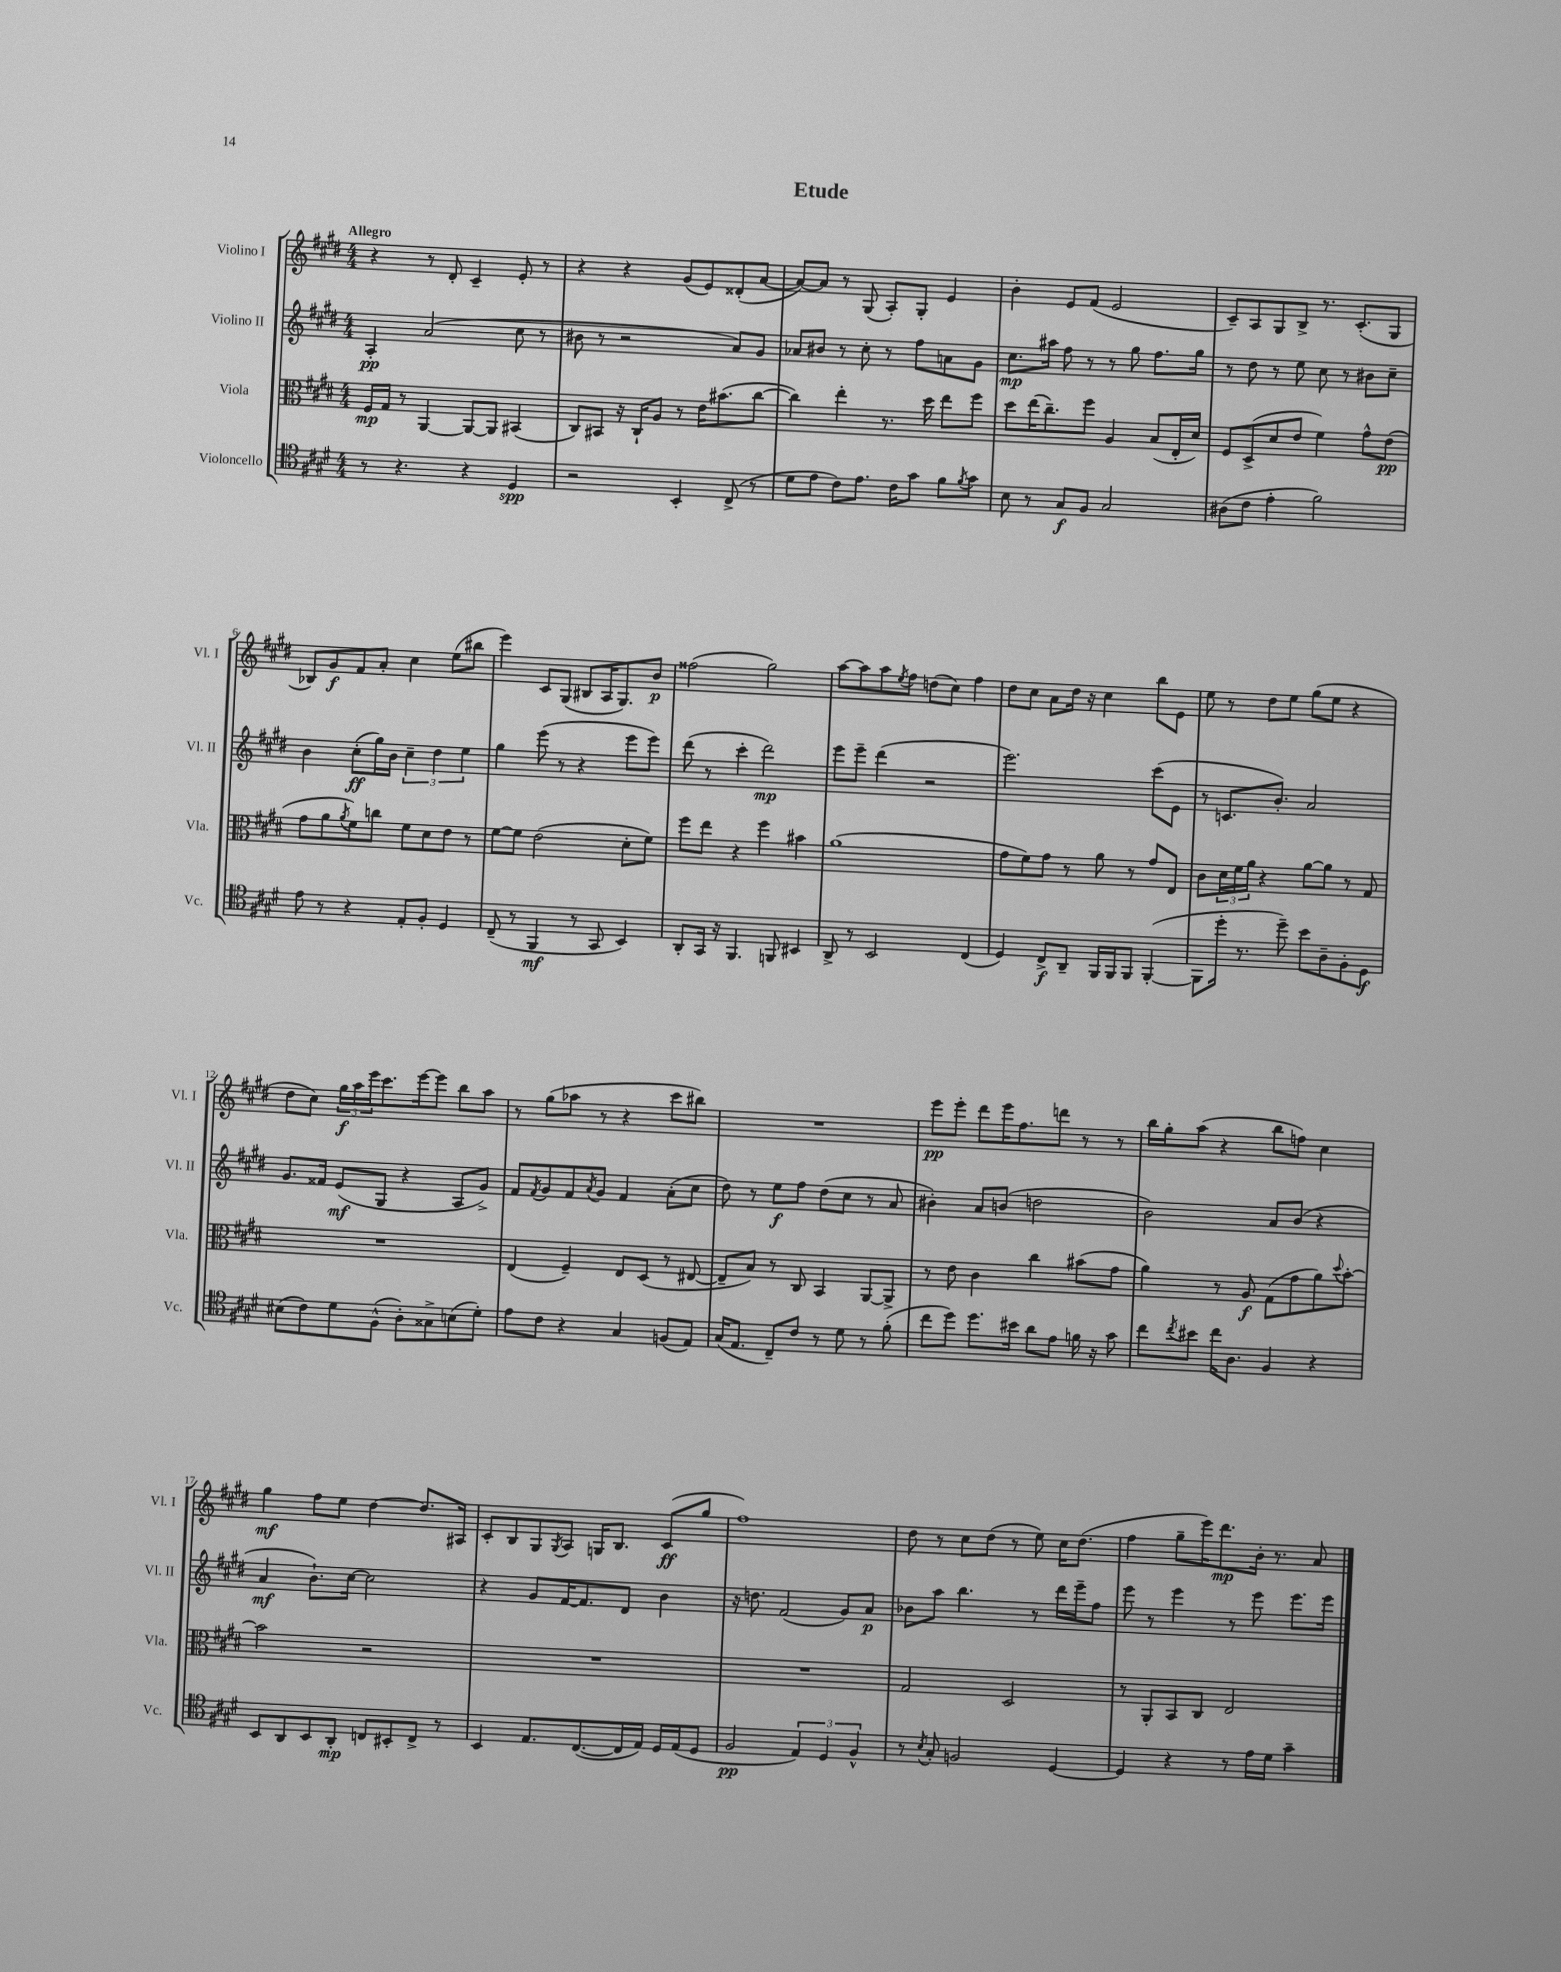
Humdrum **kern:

**kern	**kern	**kern	**kern
*staff4	*staff3	*staff2	*staff1
*clefC4	*clefC3	*clefG2	*clefG2
*k[f#c#g#d#]	*k[f#c#g#d#]	*k[f#c#g#d#]	*k[f#c#g#d#]
*M4/4	*M4/4	*M4/4	*M4/4
8r	16F#	4A'	4r
.	16G#	.	.
4.r	8r	.	.
.	[4AA	(2a	8r
.	.	.	8d#'
4r	8AA_	.	4c#~
.	8AA]	.	.
4D#	(4BB#	8cc#	8e'
.	.	8r	8r
=	=	=	=
2r	8C#)	8b#	4r
.	8BB#	8r	.
.	16r	2r	4r
.	16C#`	.	.
.	8A	.	.
4BB'	8r	.	(8g#
.	16e	.	8e)
.	(8.b#	.	.
(8C#^	.	8a)	(8d##'
8r	[8cc#	8g#	[8a
=	=	=	=
8d#	4cc#])	8a-	8a_)
8e	.	8b#	8a]
8c#)	4ee'	8r	8r
8.e	.	8cc#'	(8G#
.	8.r	8r	8A')
16c#	.	.	.
8g#	.	8ff#	8G#'
.	16dd#	.	.
8f#	8ee	8a	4e
8qf#	.	.	.
8g#	8ff#	8g#	.
=	=	=	=
8B	8dd#	8.cc#	4b'
8r	(16ee	.	.
.	8.cc#~)	16aa#	.
8G#	.	8ff#	8e
8F#	8ff#	8r	(8f#
2G#	4A	8r	2e
.	.	8gg#	.
.	(8B	8.ff#	.
.	16E'	.	.
.	16d#)	16gg#	.
=	=	=	=
(8A#	8F#	8r	8c#~)
8c#	(8D#^	8dd#	8A
4e'	8d#	8r	8G#
.	8e	8ee	8B^
2f#)	4f#)	8cc#	8.r
.	.	8r	.
.	.	.	(8.c#'
.	8g#^^	8b#	.
.	(8e	8cc#~	8G#
=	=	=	=
8e	8g#	4b	8B-)
8r	8a	.	8g#
.	8qa	.	.
4r	8f#)	(8cc#'	8f#
.	8cc	16gg#)	8a'
.	.	16b	.
8E'	8f#	6cc#~	4cc#
8F#'	8d#	.	.
.	.	6dd#	.
4D#	8e	.	(8ee
.	.	6ee	.
.	8r	.	8bb#
=	=	=	=
(8C#~	[8f#	4gg#	4eee)
8r	8f#]	.	.
4FF#	(2e	(8eee	8c#
.	.	8r	(8G#
8r	.	4r	8B#
8GG#	.	.	16A
.	.	.	8.G#)
4BB)	8d#'	8eee	.
.	8f#)	8eee)	8b
=	=	=	=
8AA'	8ff#	(8ddd#	(2ff##
16GG#	8ee	8r	.
16r	.	.	.
4.FF#	4r	4ccc#'	.
.	4ff#	2ddd#)	2gg#)
8FF	.	.	.
4BB#	4b#	.	.
=	=	=	=
8AA^	(1a	8eee	[8aa
8r	.	8eee~	8aa]
2BB	.	(4ddd#	8aa
.	.	.	8qee
.	.	.	8ff#
.	.	2r	(8dd
.	.	.	8cc#)
(4C#	.	.	4ff#
=	=	=	=
4D#)	8g#	2.eee)	8dd#
.	8f#)	.	8cc#
8C#^	8g#	.	8a
8AA~	8r	.	16dd#
.	.	.	16r
16FF#	8a	.	4cc#
16FF#	.	.	.
8FF#	8r	.	.
([4FF#'	8g#	(8ccc#	8bb
.	8E	8e	8e
=	=	=	=
8FF#]	8c#	8r	8ee
16dd#'	24d#	8.c	8r
.	24f#	.	.
8.r	.	.	.
.	24a	.	.
.	4r	.	8dd#
.	.	8.b')	.
8dd#~)	.	.	8ee
8b	[8a	2a	(8gg#
8A~	8a]	.	8ee
8F#'	8r	.	4r
8D#	8G#	.	.
=	=	=	=
(8B#	1r	8.g#	8dd#
8c#)	.	.	8cc#)
.	.	16f##	.
8d#	.	(8e	24gg#
.	.	.	24aa
.	.	.	24eee
(8F#^^	.	8G#	8.ccc#
8A')	.	4r	.
.	.	.	[16eee
8G##^	.	.	8eee]
(8B	.	8A	8bb
8d#')	.	8g#^)	8aa
=	=	=	=
8e	(4E	8f#	8r
.	.	8qf#	.
8c#	.	8g#	(8gg#
4r	4F#~)	8f#	8aa-
.	.	8qa	.
.	.	8g#	8r
4G#	8E	4f#	4r
.	(8D#	.	.
(8F	8r	(8a'	8ccc#
8E)	[8E#	8cc#	8bb#)
=	=	=	=
(16G#	8E#~]	8dd#)	1r
8.E	.	.	.
.	8B)	8r	.
8C#~)	8r	8ee	.
8c#	8C#	8ff#	.
8r	4BB	(8dd#	.
8d#	.	8cc#	.
8r	[8AA	8r	.
(8f#'	8AA^]	8a	.
=	=	=	=
8cc#	8r	4b#')	8eee
8dd#)	8e	.	8eee'
8.dd#	4c#	8a	8ddd#
.	.	(8b	16eee
16b#	.	.	8.ff#
8a	4cc#	2dd	.
8e	.	.	8ddd
16f	(8b#	.	8r
16r	.	.	.
8g#	8g#	.	8r
=	=	=	=
8cc#	4a)	2b)	16bb
.	.	.	16gg#'
8qcc#	.	.	.
8b#	.	.	(8aa
16cc#	8r	.	4r
8.A	.	.	.
.	8A	.	.
4F#	(8G#	8a	8bb
.	8g#	(8b	8ff)
4r	8a)	4r	4cc#
.	8qqdd#	.	.
.	[8b'	.	.
=	=	=	=
8BB	2b]	4a	4gg#
8AA	.	.	.
8BB	.	8.b`)	8ff#
8AA'	.	.	8ee
.	.	[16cc#	.
8C	2r	2cc#]	[4dd#
8BB#'	.	.	.
8C^	.	.	8.dd#]
8r	.	.	.
.	.	.	16A#
=	=	=	=
4BB	1r	4r	8c#'
.	.	.	8B
8.E	.	8g#	8G#
.	.	.	8qG#
.	.	[16f#	8A
([8.C#	.	8.f#]	.
.	.	.	16G
.	.	.	8.B
16C#]	.	8d#	.
16E)	.	.	.
16D#	.	4b	(8c#
(16E	.	.	.
8D#	.	.	8gg#
=	=	=	=
2F#	1r	16r	1ff#)
.	.	8.dd	.
.	.	(2f#	.
6E)	.	.	.
6D#	.	.	.
.	.	8g#)	.
6F#^^	.	.	.
.	.	8a	.
=	=	=	=
8r	2G#	8b-	8dd#
8qB	.	.	.
8G#'	.	8aa	8r
2F	.	4.bb	8cc#
.	.	.	(8dd#
.	2D#	.	8r
.	.	8r	8ee)
[4D#	.	16ddd#	16cc#
.	.	16eee~	(8.dd#
.	.	8ff#	.
=	=	=	=
4D#]	8r	8eee	4ff#
.	8AA'	8r	.
4r	8BB	4eee	8gg#~
.	8C#	.	16eee)
.	.	.	8.ddd#
8r	2E	8r	.
16e	.	8eee	16b'
16d#	.	.	8.r
4g#~	.	8.eee	.
.	.	.	8a
.	.	16eee	.
==	==	==	==
*-	*-	*-	*-
